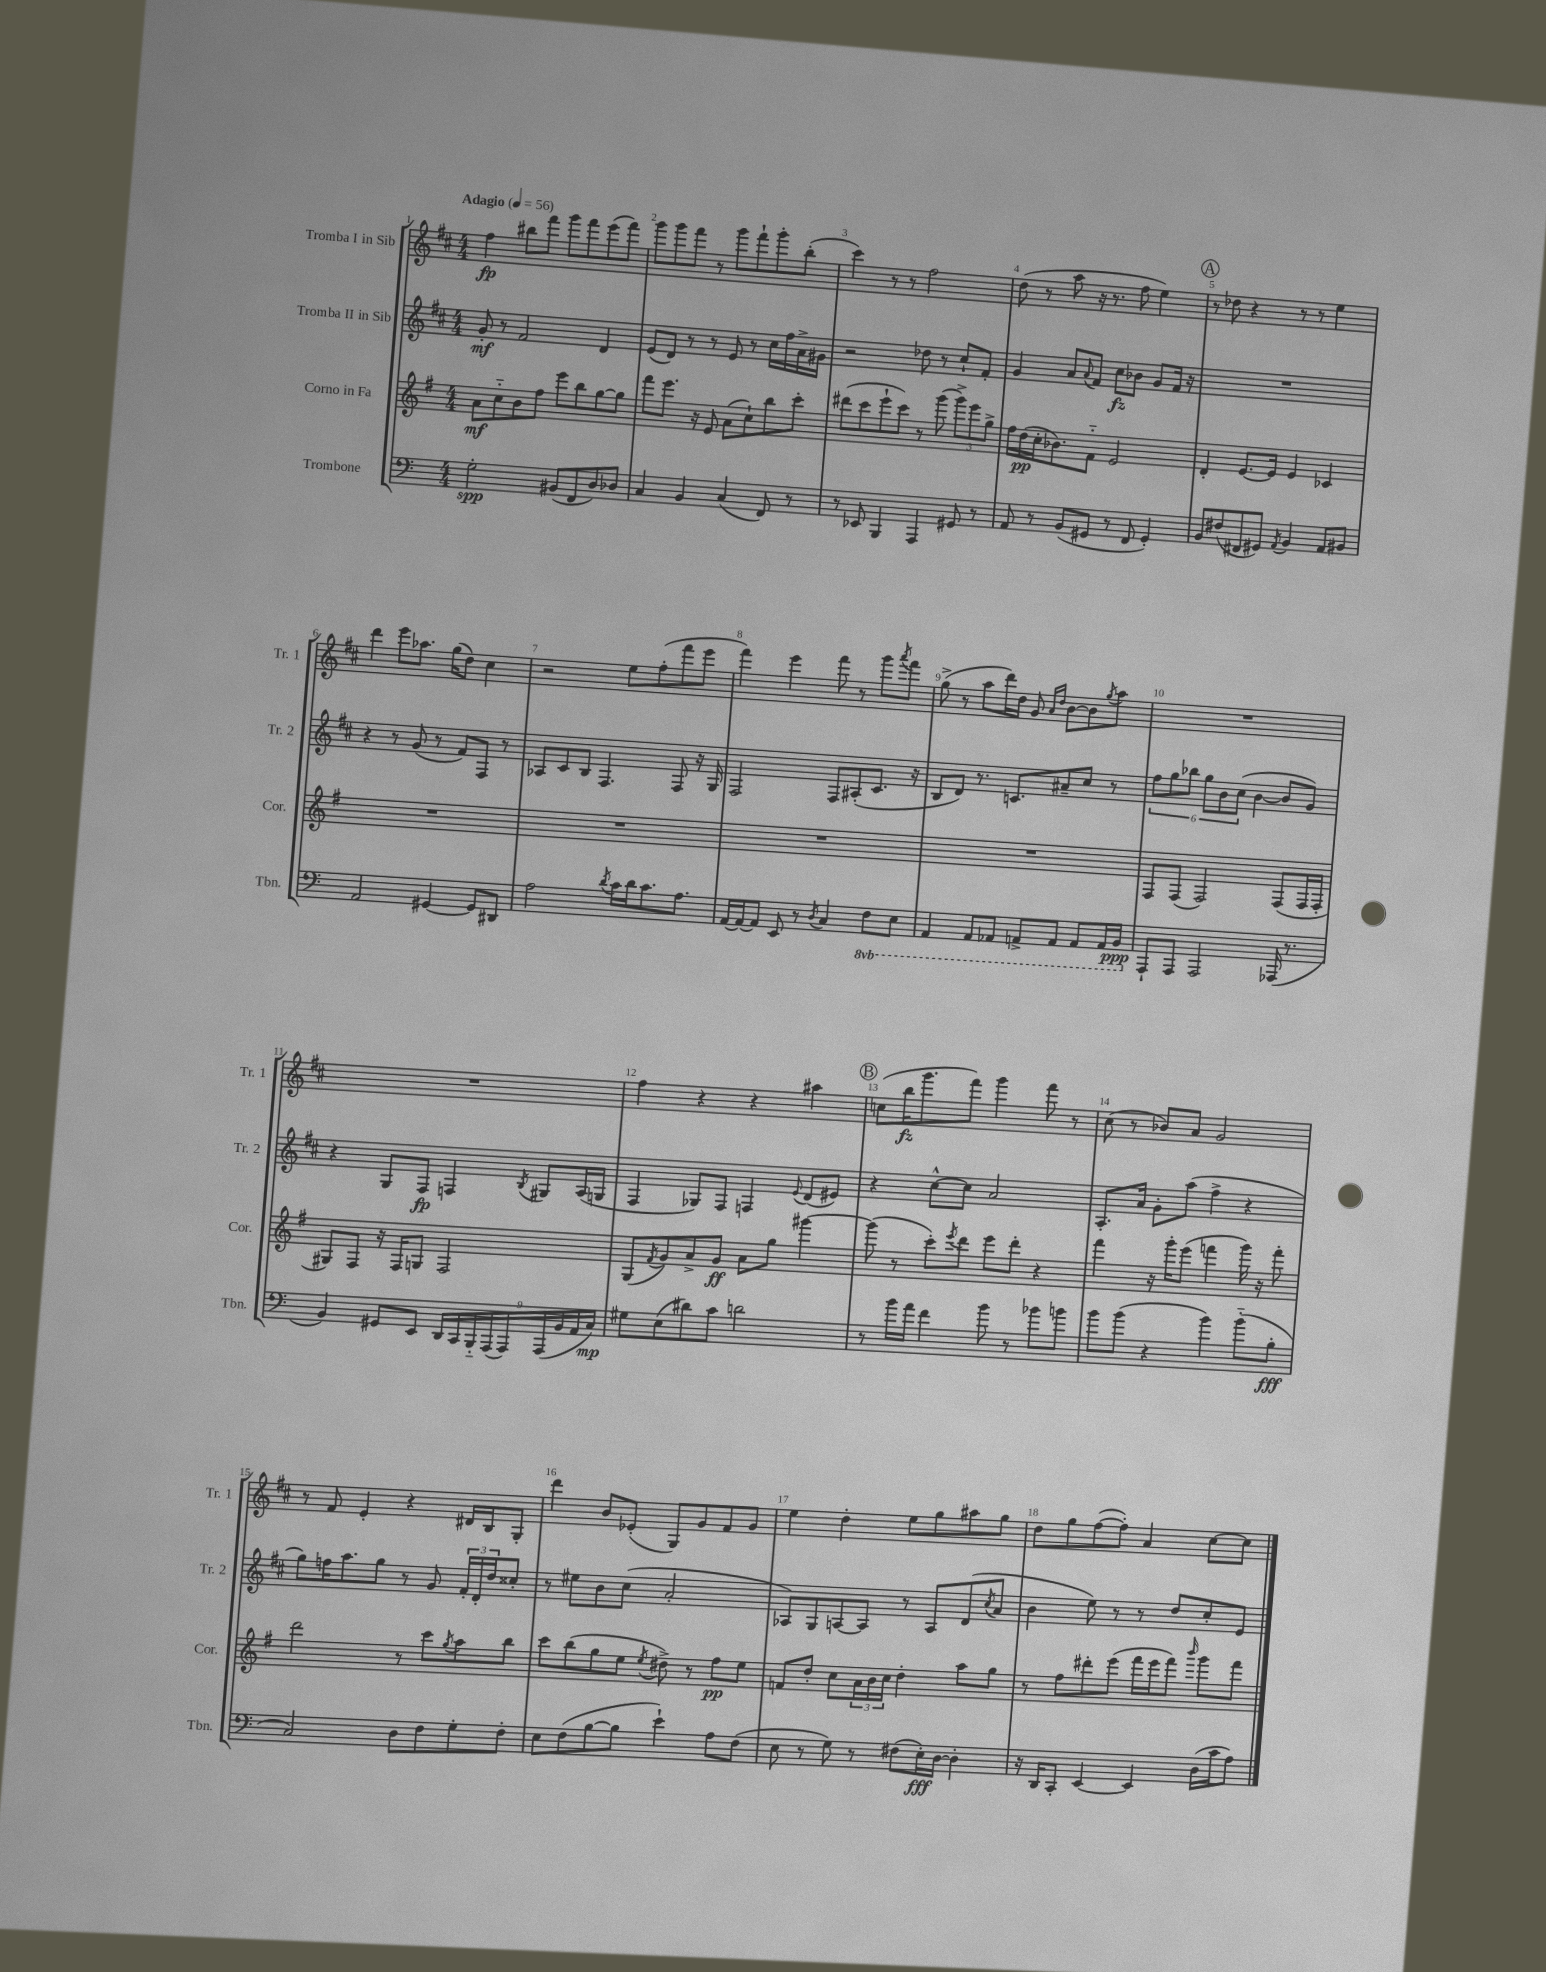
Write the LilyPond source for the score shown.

<<
\new StaffGroup <<
\new Staff = "s0" \with { instrumentName = "Tromba I in Sib" shortInstrumentName = "Tr. 1" } {
    \clef treble \key d \major \numericTimeSignature \time 4/4 \tempo "Adagio" 4 = 56
    fis''4\fp bis''8 fis'''8 g'''8 fis'''8 e'''8( fis'''8) |
    g'''8 g'''8 fis'''8 r8 g'''8 fis'''8-! g'''8-. b''8-.( |
    cis'''4) r8 r8 fis''2 |
    d''8( r8 a''8 r16 r8. fis''8 e''4) |
    \mark \markup { \circle "A" } r8 des''8 r4 r8 r8 e''4 |
    d'''4 e'''8 aes''8. g''16( d''8) cis''4 |
    r2 e''8 fis''8-.( fis'''8 e'''8 |
    fis'''4) e'''4 fis'''8 r8 g'''8 \acciaccatura { a'''8 } fis'''8 |
    g''8->( r8 a''8 d'''16) d''16 g'8 \grace { a'16 d''16 } b'8~ b'8 \acciaccatura { g''8 } a''8 |
    R1 |
    R1 |
    fis''4 r4 r4 ais''4 |
    \mark \markup { \circle "B" } c''8( b''16\fz g'''8. fis'''8) g'''4 fis'''8 r8 |
    cis''8( r8 bes'8) a'8 g'2 |
    r8 fis'8 e'4-. r4 dis'16 b16 g8-. |
    d'''4 b'8 ees'8-.( g8) g'8 fis'8 g'8 |
    e''4 d''4-. e''8 g''8 ais''8 g''8 |
    d''8 g''8 fis''8~( fis''8-.) a'4 cis''8~ cis''8 \bar "|." |
}
\new Staff = "s1" \with { instrumentName = "Tromba II in Sib" shortInstrumentName = "Tr. 2" } {
    \clef treble \key d \major \numericTimeSignature \time 4/4
    g'8-.\mf r8 fis'2 d'4 |
    e'8( d'8) r8 r8 e'8 r8 cis''16 fis''16 a'16-> gis'16 |
    r2 des''8 r8 cis''8-! fis'8-. |
    g'4 a'8 \appoggiatura { a'8 } fis'8 cis''8\fz bes'8 g'8 fis'16 r16 |
    \mark \markup { \circle "A" } R1 |
    r4 r8 g'8( r8 fis'8) fis8 r8 |
    aes8 cis'8 b8 fis4. fis8 r16 g16 |
    fis2 fis8 ais8-.( cis'8. r16 |
    b8 d'8) r8. c'8. ais'8-- cis''8 r8 |
    \tuplet 6/4 { fis''8 g''8 bes''8 g''8 b'8 cis''8( } b'4~ b'8 g'8) |
    r4 g8 fis8\fp f4 \acciaccatura { b8 } gis8 a16( g16 |
    fis4 ges8) fis8 f4 \appoggiatura { e'8 } d'8( eis'8) |
    \mark \markup { \circle "B" } r4 cis''8~-^ cis''8 a'2 |
    a8.-. a'16 g'8-. a''8( fis''4-> r4 |
    g''8) f''16 a''8. g''8 r8 g'8 \tuplet 3/2 { fis'16-. d'16-. d''16 } cisis''8-. |
    r8 eis''8 b'8 cis''8( a'2-. |
    aes8) g8 a8~ a8 r8 a8 d'8( \acciaccatura { cis''8 } a'8 |
    b'4 e''8) r8 r8 d''8 cis''8-. e'8 \bar "|." |
}
\new Staff = "s2" \with { instrumentName = "Corno in Fa" shortInstrumentName = "Cor." } {
    \clef treble \key g \major \numericTimeSignature \time 4/4
    a'8\mf c''8-_ b'8 fis''8 e'''8 b''8 g''8~ g''8 |
    fis'''8 e'''8. r16 e'8 a'8( c''8-!) b''8 c'''8-. |
    dis'''8( c'''8 e'''8-! c'''8) r8 g'''8( \tuplet 3/2 { g'''8->) e'''8 g''8-> } |
    fis''16 d''16\pp( c''16-. bes'8.) fis'8-_ e'2 |
    \mark \markup { \circle "A" } d'4-. e'8.~ e'16 e'4 ces'4 |
    R1 |
    R1 |
    R1 |
    R1 |
    fis8 fis8( fis2) fis8( fis16 fis16-. |
    gis8) fis8 r16 fis16 g8 fis2 |
    g8( \acciaccatura { fis'8 } g'8) a'8-> g'8\ff a'8 g''8 gis'''4~ |
    \mark \markup { \circle "B" } gis'''8( r8 c'''8-.) \acciaccatura { e'''8 } d'''8 e'''8 d'''8-. r4 |
    fis'''4 r16 g'''16-. e'''8( f'''4 g'''16) r16 f'''8-. |
    d'''2 r8 c'''8 \acciaccatura { g''8 } a''8 b''8 |
    c'''8 b''8( g''8 e''8 \acciaccatura { e''8 } dis''8->) r8 fis''8\pp e''8 |
    f'8 d''8-. c''8 \tuplet 3/2 { a'16 b'16 c''16 } d''4-. a''8 g''8 |
    r8 fis''8 dis'''8-. e'''8( fis'''16 e'''16 fis'''8) \grace { b'''16 } g'''8 fis'''8 \bar "|." |
}
\new Staff = "s3" \with { instrumentName = "Trombone" shortInstrumentName = "Tbn." } {
    \clef bass \key c \major \numericTimeSignature \time 4/4 \set Staff.ottavationMarkups = #ottavation-simple-ordinals
    g2-.\spp bis,8( f,8 d8) des8 |
    c4 b,4 c4( f,8) r8 |
    r8 ees,8 b,,4 a,,4 gis,8 r8 |
    a,8 r8 b,8( gis,8 r8 f,8 gis,4-.) |
    \mark \markup { \circle "A" } b,8 fis8( fis,8 gis,8) \acciaccatura { a,8 } b,4 a,8 bis,8 |
    a,2 gis,4~ gis,8 dis,8 |
    a2 \acciaccatura { d'8 } c'16 d'16 c'8. a8. |
    a,16~ a,16~ a,8 e,8 r8 \acciaccatura { d8 } c4 \ottava #-1 f,8 e,8 |
    a,,4 a,,8 aes,,8 a,,8-> a,,8 a,,8 a,,16 b,,16\ppp \ottava #0 |
    a,,8-! a,,8 a,,2 aes,,16( r8. |
    b,4) gis,8 e,8 \tuplet 9/8 { d,16 c,16 b,,16-_ a,,16( a,,16) a,,16( b,16 a,16 c16\mp) } |
    gis8 e8( dis'8) c'8 d'2 |
    \mark \markup { \circle "B" } r8 b'16 a'16 f'4 b'8 r8 bes'8 b'8 |
    b'8 b'8( r4 b'4) b'8-_( b8-.\fff |
    c2) d8 f8 g8-. f8-. |
    e8 f8( b8~ b8 e'4-!) a8 f8( |
    e8 r8 g8) r8 fis8( e16-.\fff) d16~ d4-. |
    r16 d,16 c,8-. e,4~ e,4 d16( c'16 a8) \bar "|." |
}
>>
>>
\layout { \context { \Score \override BarNumber.break-visibility = ##(#f #t #t) barNumberVisibility = #all-bar-numbers-visible } }
